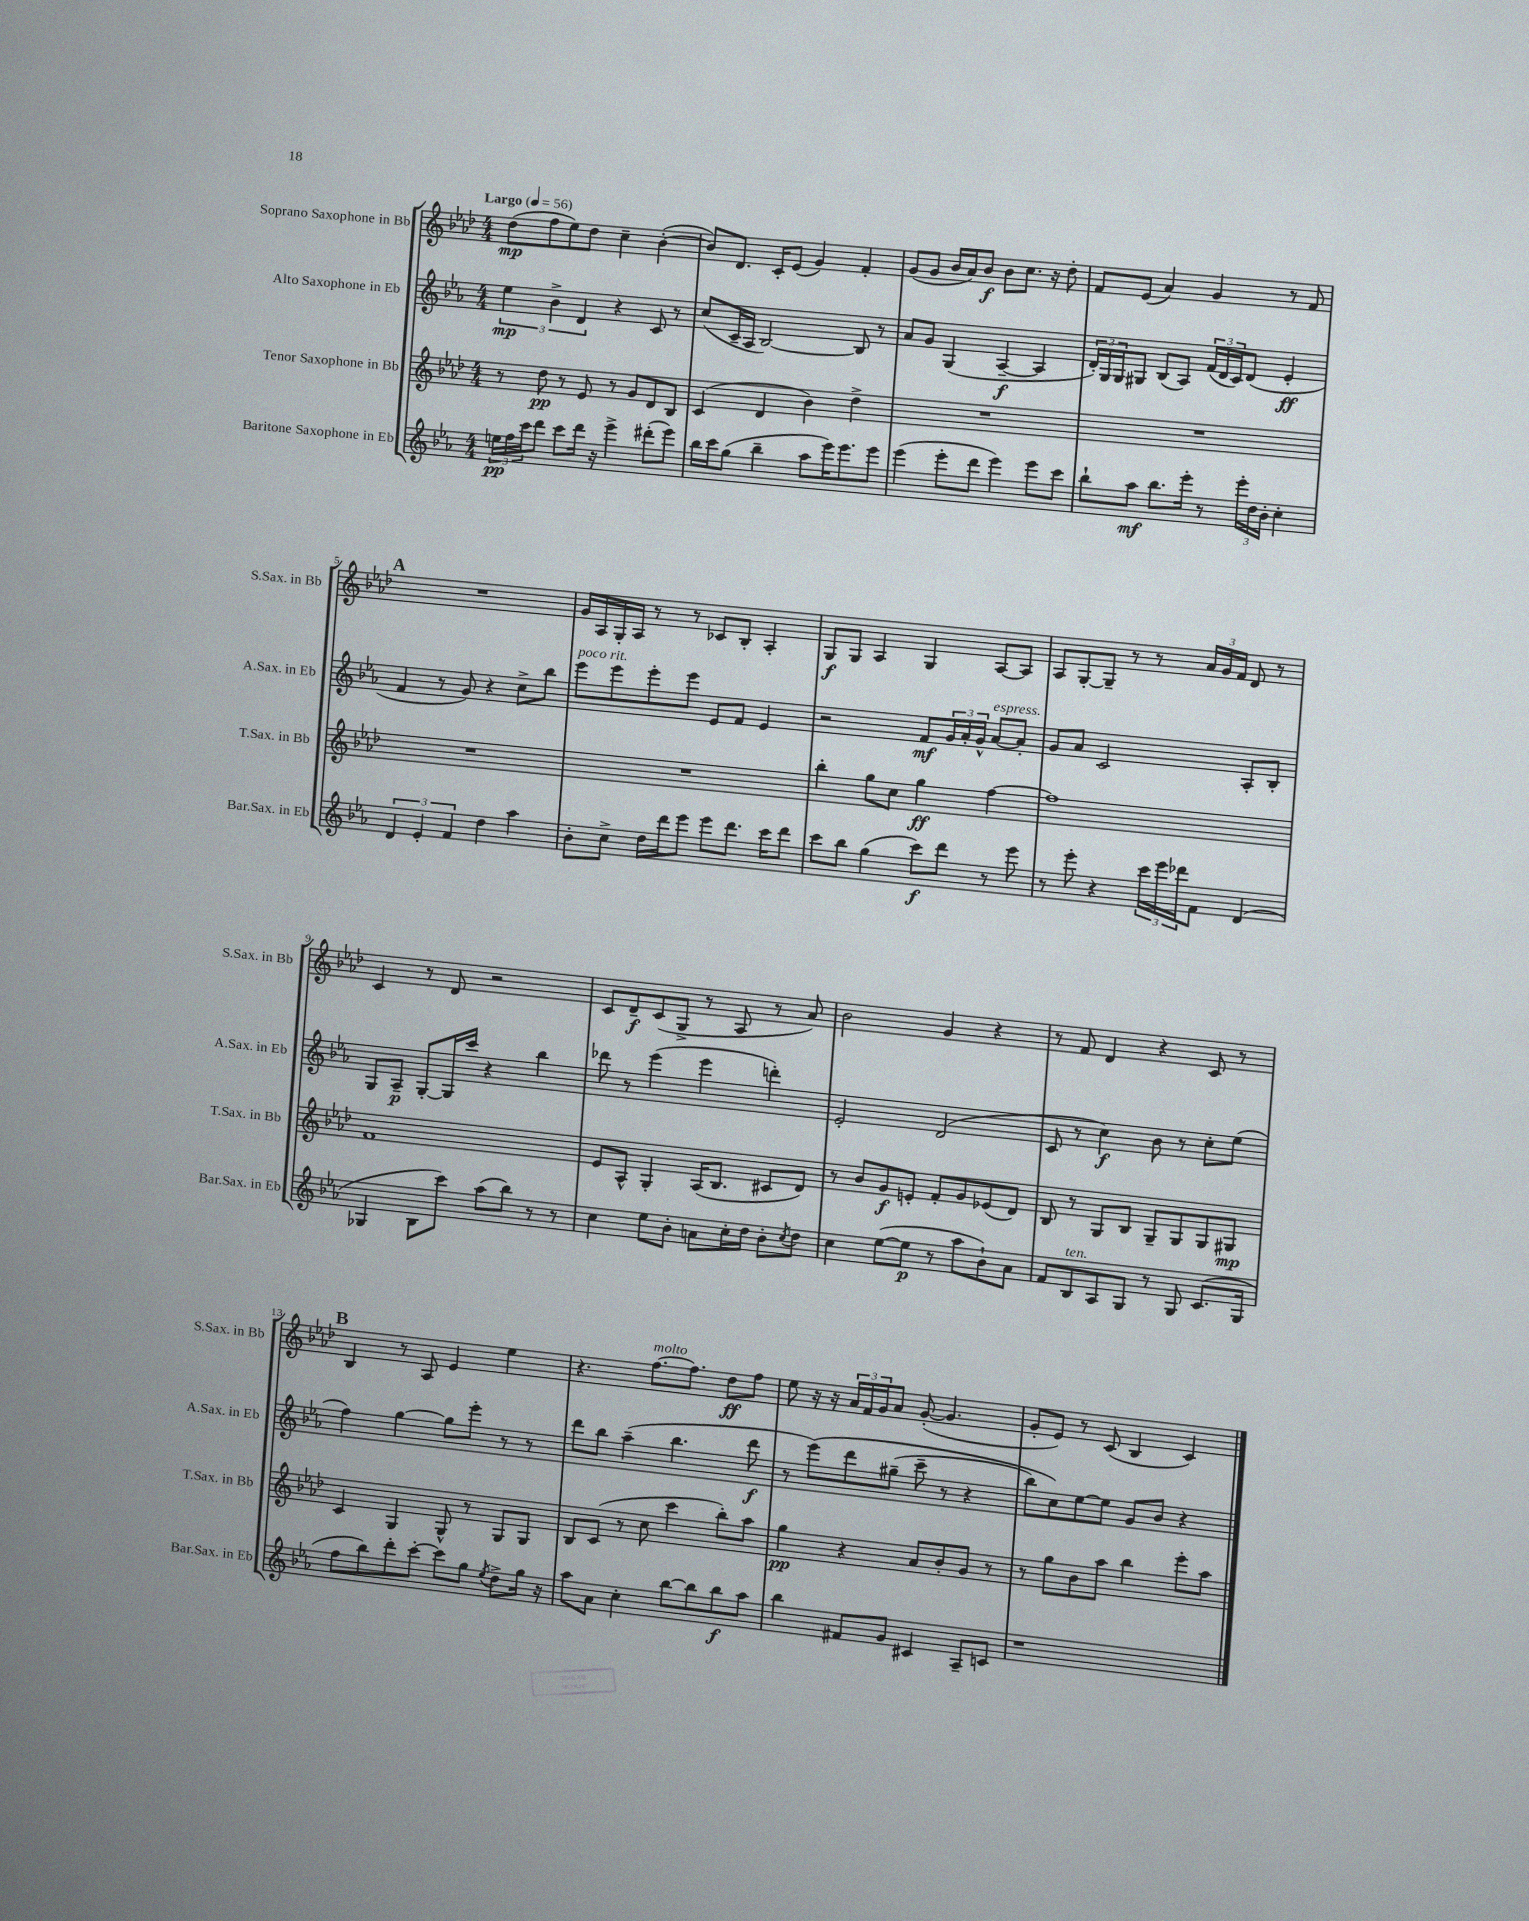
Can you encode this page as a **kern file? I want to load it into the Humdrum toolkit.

**kern	**dynam	**kern	**dynam	**kern	**dynam	**kern	**dynam
*part4	*part4	*part3	*part3	*part2	*part2	*part1	*part1
*staff4	*staff4	*staff3	*staff3	*staff2	*staff2	*staff1	*staff1
*I"Baritone Saxophone in Eb	*	*I"Tenor Saxophone in Bb	*	*I"Alto Saxophone in Eb	*	*I"Soprano Saxophone in Bb	*
*I'Bar.Sax. in Eb	*	*I'T.Sax. in Bb	*	*I'A.Sax. in Eb	*	*I'S.Sax. in Bb	*
*clefG2	*	*clefG2	*	*clefG2	*	*clefG2	*
*k[b-e-a-]	*	*k[b-e-a-d-]	*	*k[b-e-a-]	*	*k[b-e-a-d-]	*
*M4/4	*	*M4/4	*	*M4/4	*	*M4/4	*
*MM56	*	*MM56	*	*MM56	*	*MM56	*
=1	=1	=1	=1	=1	=1	=1	=1
!	!	!	!	!	!	!LO:TX:a:B:t=Largo	!
24een\LL	pp	8r	.	6ee-\	mp	(8dd-\L	mp
24ff\	.	.	.	.	.	.	.
24ccc\J	.	.	.	.	.	.	.
8ddd\J	.	8dd-\	pp	.	.	8ff\	.
.	.	.	.	6b-^\	.	.	.
8ccc\L	.	8r	.	.	.	8ee-\)	.
.	.	.	.	6d/	.	.	.
16ddd\Jk	.	8e-/	.	.	.	8dd-\J	.
16r	.	.	.	.	.	.	.
4eee-^\	.	8r	.	4r	.	4cc~\	.
.	.	8g/L	.	.	.	.	.
(8ddd#X'\L	.	8d-/	.	8c/	.	([4b-'\	.
8eee-\J)	.	8B-/J	.	8r	.	.	.
=2	=2	=2	=2	=2	=2	=2	=2
16bb-\LL	.	(4c/	.	(8cc/L	.	8b-/L])	.
16ccc\J	.	.	.	.	.	.	.
(8gg\J	.	.	.	16c~/L	.	8.d-/J	.
.	.	.	.	16A-/JJ	.	.	.
4bb-~\	.	4d-/	.	[2B-/)	.	.	.
.	.	.	.	.	.	16c'/KL	.
.	.	.	.	.	.	(8e-/J	.
8aa-\L	.	4b-\)	.	.	.	4g/)	.
16eee-\K)	.	.	.	.	.	.	.
8.eee-\	.	.	.	.	.	.	.
.	.	4dd-^\	.	8B-/]	.	4f'/	.
8eee-\J	.	.	.	8r	.	.	.
=3	=3	=3	=3	=3	=3	=3	=3
(4eee-\	.	1r	.	8a-/L	.	(8g/L	.
.	.	.	.	8g/J	.	8g/J	.
8eee-'\L	.	.	.	(4G/	.	16b-/LL	.
.	.	.	.	.	.	16a-/J)	.
8ddd\J	.	.	.	.	.	8b-/J	f
4eee-\)	.	.	.	[4A-~/	f	8b-\L	.
.	.	.	.	.	.	8.cc\J	.
8eee-\L	.	.	.	4A-/]	.	.	.
.	.	.	.	.	.	16r	.
8ccc\J	.	.	.	.	.	8dd-'\	.
=4	=4	=4	=4	=4	=4	=4	=4
8bb-`\L	.	1r	.	24d'/LL)	.	8f/L	.
.	.	.	.	24G/	.	.	.
.	.	.	.	24G/J	.	.	.
8aa-\J	mf	.	.	8G#X/J	.	(8e-/J	.
8.bb-\L	.	.	.	(8B-/L	.	4a-/)	.
.	.	.	.	8A-/J)	.	.	.
16eee-'\Jk	.	.	.	.	.	.	.
8r	.	.	.	(24f/LL	.	4g/	.
.	.	.	.	24d/	.	.	.
.	.	.	.	24c/J)	.	.	.
24eee-'\LL	.	.	.	(8d/J	.	.	.
24dd\	.	.	.	.	.	.	.
24b-'\JJ	.	.	.	.	.	.	.
4cc'\	.	.	.	4e-'/	ff	8r	.
.	.	.	.	.	.	8f/	.
!!LO:LB:g=z
!!LO:REH:place=s1:t=A
=5	=5	=5	=5	=5	=5	=5	=5
6d/	.	1r	.	4f/	.	1r	.
6e-'/	.	.	.	.	.	.	.
.	.	.	.	8r	.	.	.
6f/	.	.	.	.	.	.	.
.	.	.	.	8g/)	.	.	.
4dd\	.	.	.	4r	.	.	.
4aa-\	.	.	.	8cc^\L	.	.	.
.	.	.	.	8bb-\J	.	.	.
=6	=6	=6	=6	=6	=6	=6	=6
!	!	!	!	!LO:TX:a:i:t=poco rit.	!	!	!
8b-'\L	.	1r	.	8eee-\L	.	16g/LL	.
.	.	.	.	.	.	16A-/	.
8cc^\J	.	.	.	8eee-\	.	16G'/	.
.	.	.	.	.	.	16A-/JJ	.
16dd\LL	.	.	.	8eee-'\	.	8r	.
16ddd\J	.	.	.	.	.	.	.
8eee-\J	.	.	.	8eee-\J	.	8r	.
8eee-\L	.	.	.	8e-/L	.	8c-X/L	.
8.ddd\J	.	.	.	8f/J	.	8B-'/J	.
.	.	.	.	4e-/	.	4A-'/	.
16ccc\KL	.	.	.	.	.	.	.
8ddd\J	.	.	.	.	.	.	.
=7	=7	=7	=7	=7	=7	=7	=7
8ccc\L	.	4bb-'\	.	2r	.	8G/L	f
8bb-\J	.	.	.	.	.	8G/J	.
(4gg\	.	8gg\L	.	.	.	4A-/	.
.	.	8cc\J	.	.	.	.	.
8ccc\L)	f	4gg\	ff	8f/L	mf	4G/	.
8ddd\J	.	.	.	24g/L	.	.	.
.	.	.	.	24a-'/	.	.	.
.	.	.	.	24g^^/JJ	.	.	.
!	!	!	!	!LO:TX:a:i:t=espress.	!	!	!
8r	.	[4ff\	.	[8a-/L	.	[8A-/L	.
8eee-\	.	.	.	8a-'/J]	.	8A-/J]	.
=8	=8	=8	=8	=8	=8	=8	=8
8r	.	1ff]	.	8g/L	.	8A-/L	.
8eee-'\	.	.	.	8a-/J	.	[8G'/	.
4r	.	.	.	2c/	.	8G~/J]	.
.	.	.	.	.	.	8r	.
24ccc\LL	.	.	.	.	.	8r	.
24eee-\	.	.	.	.	.	.	.
24ddd-X\J	.	.	.	.	.	.	.
8f\J	.	.	.	.	.	24a-/LL	.
.	.	.	.	.	.	24g/	.
.	.	.	.	.	.	24f/JJ	.
(4d/	.	.	.	8A-'/L	.	8d-/	.
.	.	.	.	8B-'/J	.	8r	.
!!LO:LB:g=z
=9	=9	=9	=9	=9	=9	=9	=9
4G-X/	.	1f	.	8G/L	.	4c/	.
.	.	.	.	8A-~/J	p	.	.
8B-\L	.	.	.	[8G'/L	.	8r	.
8ccc\J)	.	.	.	16G/L]	.	8d-/	.
.	.	.	.	16ccc/JJ	.	.	.
(8aa-\L	.	.	.	4r	.	2r	.
8bb-\J)	.	.	.	.	.	.	.
8r	.	.	.	4bb-\	.	.	.
8r	.	.	.	.	.	.	.
=10	=10	=10	=10	=10	=10	=10	=10
4cc\	.	8e-/L	.	8ddd-X\	.	8c/L	.
.	.	8A-^^/J	.	8r	.	8d-~/	f
8ee-\L	.	4G'/	.	(4eee-\	.	(8c/	.
8b-'\J	.	.	.	.	.	8G^/J	.
8an\L	.	(16A-/KL	.	4eee-\	.	8r	.
.	.	8.B-/J	.	.	.	.	.
16cc'\L	.	.	.	.	.	8A-/	.
16dd\JJ	.	.	.	.	.	.	.
8b-'\L	.	8c#X/L	.	4dddn'\)	.	8r	.
8qcc/	.	.	.	.	.	.	.
8dd\J	.	8d-/J)	.	.	.	8a-/)	.
=11	=11	=11	=11	=11	=11	=11	=11
4cc\	.	8r	.	2e-'/	.	2b-\	.
.	.	8b-/L	.	.	.	.	.
([8ee-\L	.	8g/	f	.	.	.	.
8ee-\J]	p	8en'/J	.	.	.	.	.
8r	.	8f'/L	.	(2d/	.	4g/	.
8aa-\L	.	8g/	.	.	.	.	.
8b-`\)	.	(8e-X/	.	.	.	4r	.
8a-\J	.	8d-/J)	.	.	.	.	.
=12	=12	=12	=12	=12	=12	=12	=12
8f/L	.	8B-/	.	8c/	.	8r	.
!LO:TX:a:i:t=ten.	!	!	!	!	!	!	!
8B-/	.	8r	.	8r	.	8f/	.
8A-/	.	8G/L	.	4cc\)	f	4d-/	.
8G/J	.	8B-/J	.	.	.	.	.
8r	.	8G~/L	.	8b-\	.	4r	.
8G/	.	8G/	.	8r	.	.	.
(8.c/L	.	8G/	.	8cc'\L	.	8c/	.
.	.	8G#X/J	mp	(8ee-\J	.	8r	.
16G/Jk	.	.	.	.	.	.	.
!!LO:LB:g=z
!!LO:REH:place=s1:t=B
=13	=13	=13	=13	=13	=13	=13	=13
8ff\L	.	4c/	.	4ff\)	.	4B-/	.
8bb-\)	.	.	.	.	.	.	.
8ddd'\	.	4G/	.	[4gg\	.	8r	.
[8ccc'\J	.	.	.	.	.	8A-/	.
8ccc\L]	.	8G^^/	.	8gg\L]	.	4e-/	.
8gg\J	.	8r	.	8eee-'\J	.	.	.
8qee-/	.	.	.	.	.	.	.
8dd^\L	.	8G/L	.	8r	.	4ee-\	.
16gg\Jk	.	8G/J	.	8r	.	.	.
16r	.	.	.	.	.	.	.
=14	=14	=14	=14	=14	=14	=14	=14
8aa-\L	.	8B-/L	.	8ddd\L	.	4.r	.
8a-\J	.	(8c/J	.	8bb-\J	.	.	.
4cc'\	.	8r	.	(4aa-~\	.	.	.
!	!	!	!	!	!	!LO:TX:a:i:t=molto	!
.	.	8cc\	.	.	.	[8.ff\L	.
[8bb-\L	.	4ccc\	.	4.bb-\	.	.	.
.	.	.	.	.	.	8.ff\J]	.
8bb-\]	.	.	.	.	.	.	.
8bb-\	f	8bb-'\L)	.	.	.	8dd-\L	ff
8aa-\J	.	8aa-\J	.	8ddd\	f	8ff\J	.
=15	=15	=15	=15	=15	=15	=15	=15
4bb-\	.	4gg\	pp	8r	.	8ee-\	.
.	.	.	.	(8eee-\L)	.	16r	.
.	.	.	.	.	.	16r	.
8f#X/L	.	4r	.	8ddd\	.	24a-/LL	.
.	.	.	.	.	.	24f/	.
.	.	.	.	.	.	24g/J	.
8g/J	.	.	.	(8gg#X~\J	.	8a-/J	.
4c#X/	.	8a-/L	.	8ccc~\	.	([8g'/	.
.	.	8b-'/	.	8r	.	4.g/]	.
8A-~/L	.	8g/J	.	4r	.	.	.
8cn/J	.	8r	.	.	.	.	.
=16	=16	=16	=16	=16	=16	=16	=16
1r	.	8r	.	8bb-\L)	.	8g'/L	.
.	.	8gg\L	.	8cc\)	.	8e-/J)	.
.	.	8b-\	.	[8ee-\	.	8r	.
.	.	8aa-\J	.	8ee-\J]	.	(8c/	.
.	.	4bb-\	.	8g/L	.	4B-/	.
.	.	.	.	8b-/J	.	.	.
.	.	8eee-'\L	.	4r	.	4c/)	.
.	.	8aa-\J	.	.	.	.	.
==	==	==	==	==	==	==	==
*-	*-	*-	*-	*-	*-	*-	*-
